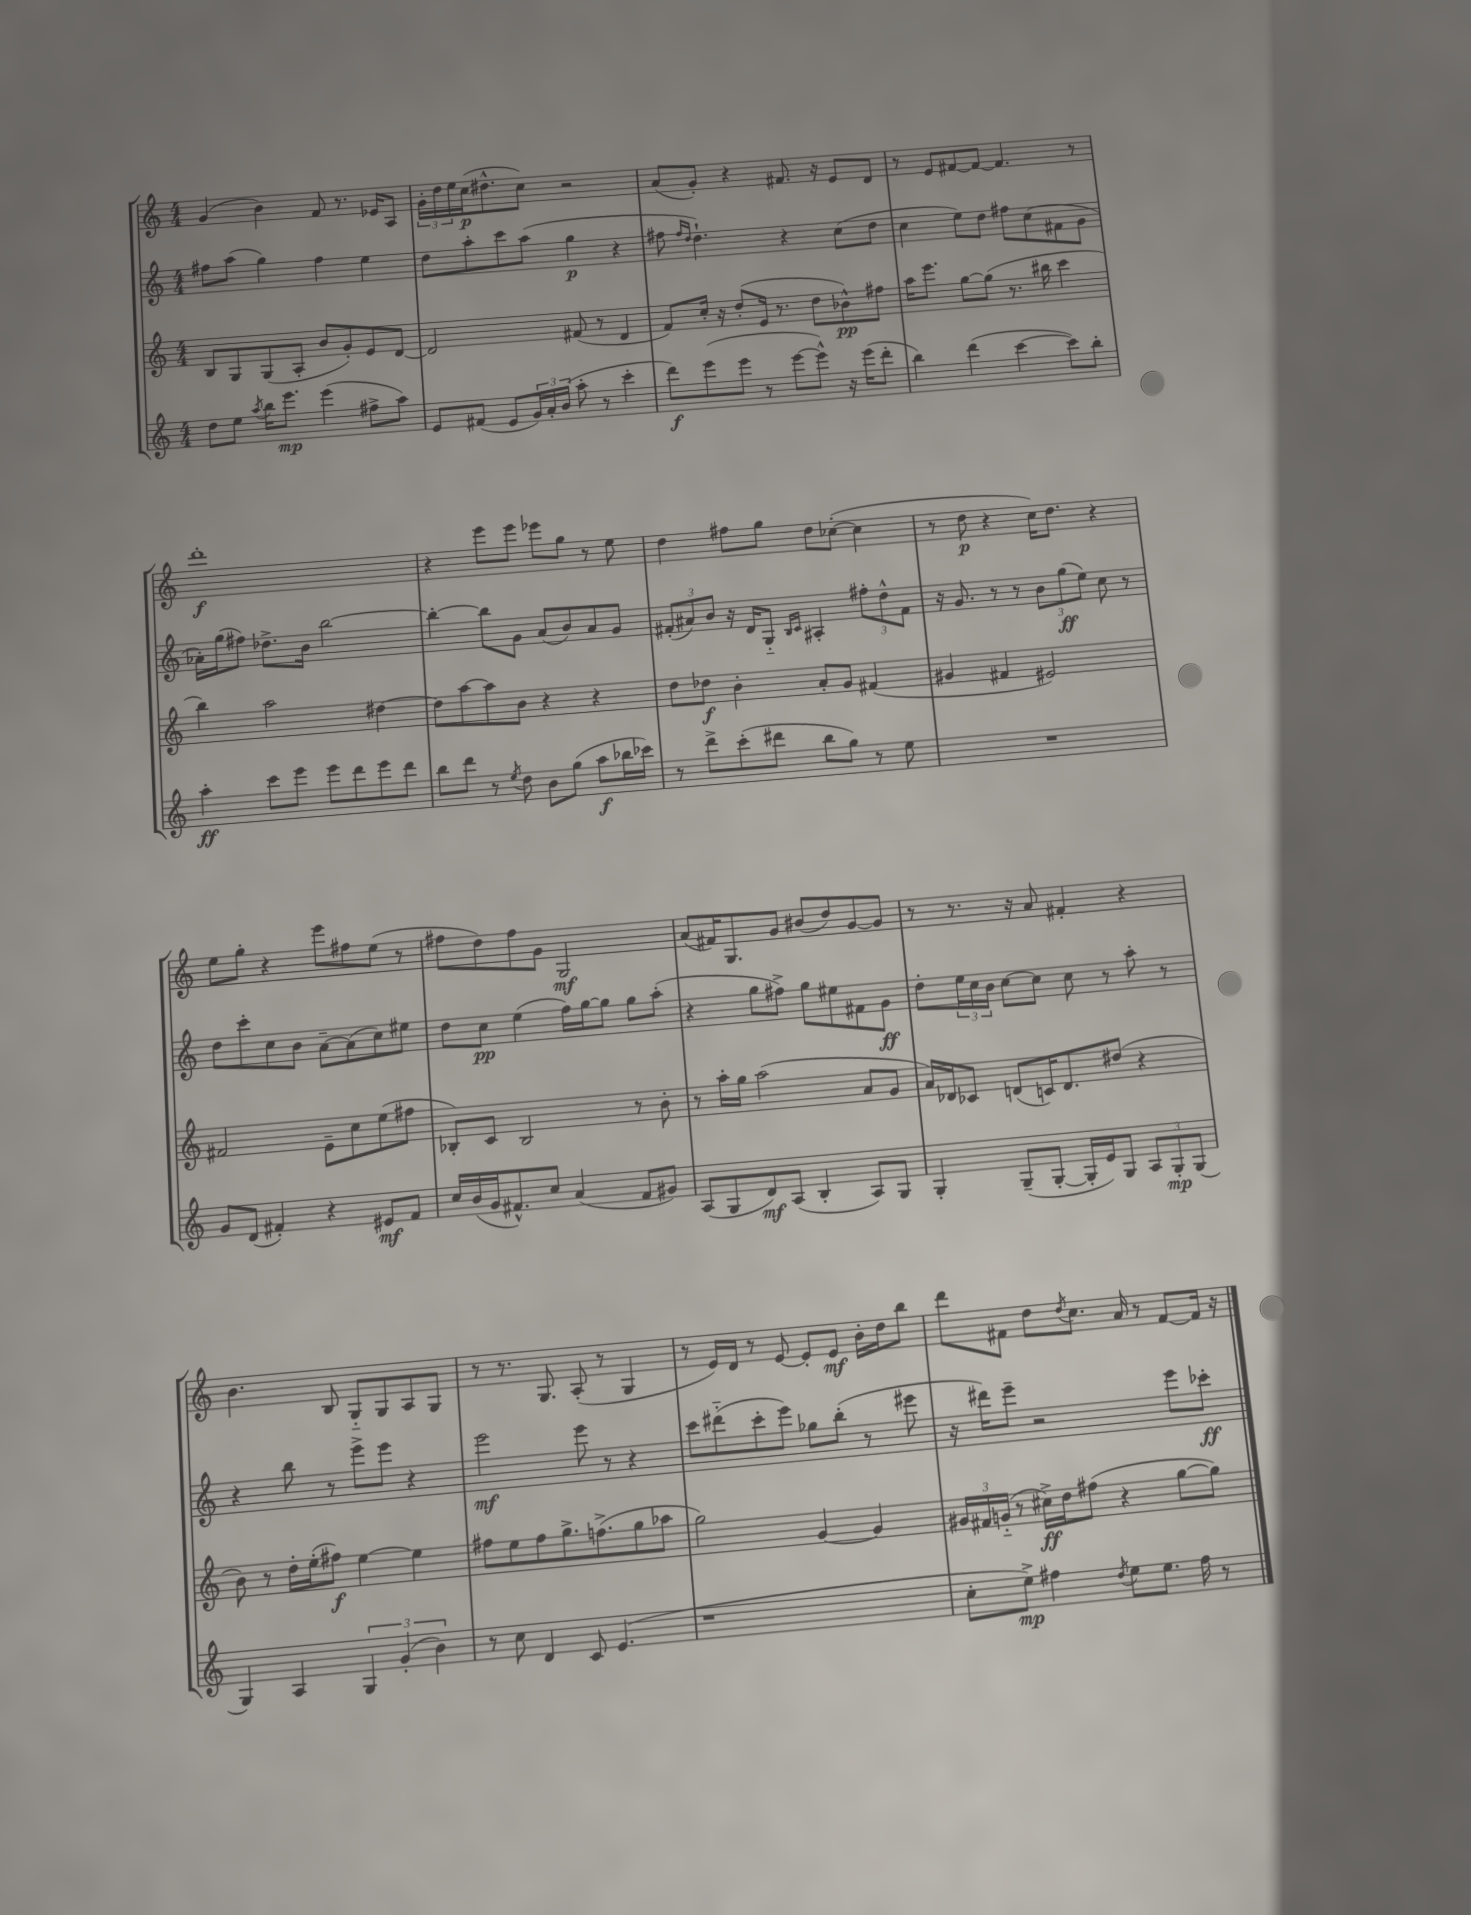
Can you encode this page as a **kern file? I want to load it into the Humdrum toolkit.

**kern	**kern	**kern	**kern
*staff4	*staff3	*staff2	*staff1
*clefG2	*clefG2	*clefG2	*clefG2
*k[]	*k[]	*k[]	*k[]
*M4/4	*M4/4	*M4/4	*M4/4
8dd	8B	8ff#	(4g
8ee	8G	(8aa	.
8qaa	.	.	.
16bb	(8G	4gg)	4b)
8.eee	.	.	.
.	8A'	.	.
(4eee	8b	4ff#	8f
.	8g')	.	8.r
8ff#^	8e	4ee	.
.	.	.	16e-
8aa)	[8d	.	8A
=	=	=	=
8e	2d]	8dd	24g'
.	.	.	24dd
.	.	.	24ee
(8f#	.	8aa'	(16cc
.	.	.	8.dd#^^
8e	.	8ccc	.
24g)	.	(8aa	8cc)
24a'	.	.	.
(24b	.	.	.
8aa'	(8f#	4gg	2r
8r	8r	.	.
4ccc'	4d	4r	.
=	=	=	=
8ddd)	8f)	8ff#	(8a
.	.	16qqff#	.
.	.	16qqdd	.
(8eee	16cc'	4.dd`)	8g')
.	16r	.	.
8eee	(8dd'	.	4r
8r	16e	.	.
.	8.r	.	.
[8eee	.	4r	8.f#
8eee^^])	8dd	.	.
.	.	.	16r
16r	8b-^^)	(8cc	8e
(16eee	.	.	.
8ddd'	8ff#	8dd	8d
=	=	=	=
4bb)	16aa	4cc	8r
.	8.eee	.	.
.	.	.	8e
(4ddd	[8gg	8ee)	[8f#
.	(8gg]	8dd	8f#_
[4ccc	8.r	8ff#	4.f#]
.	.	(8cc	.
.	16bb#	.	.
8ccc])	4ccc	8f#	.
8bb'	.	8g	8r
=	=	=	=
4aa'	4bb)	16a-')	1ddd'
.	.	(16gg	.
.	.	8ff#)	.
8ccc	2aa	8.dd-^	.
8eee	.	.	.
.	.	16b	.
8eee	.	[2bb	.
8ddd	.	.	.
8eee	[4dd#	.	.
8ddd	.	.	.
=	=	=	=
8bb	8dd#]	4bb'_	4r
8ddd	[8aa	.	.
8r	8aa]	8bb]	8eee
8qee	.	.	.
8dd	8b	8g	8eee
8b	4r	(8a	8eee-
(8gg	.	8b)	8gg
8aa	4r	8a	8r
16bb-	.	8g	8ee
16ccc-)	.	.	.
=	=	=	=
8r	8dd	(12f#'	4dd
.	.	12a#)	.
8ddd^	8dd-	.	.
.	.	12b	.
(8ccc'	4b'	16r	8ff#
.	.	16d	.
8ddd#	.	8G'~	8gg
.	.	16qqB	.
.	.	16qqc	.
8bb	8a'	4A#'	8dd
8gg)	8g	.	([8cc-'
8r	(4f#	12ff#'	4cc-]
.	.	12dd^^	.
8ee	.	.	.
.	.	12f#	.
=	=	=	=
1r	4g#	16r	8r
.	.	8.g	.
.	.	.	8dd
.	4f#	8r	4r
.	.	8r	.
.	2e#)	12b	16cc)
.	.	.	8.dd
.	.	(12gg	.
.	.	12ee)	.
.	.	8cc	4r
.	.	8r	.
=	=	=	=
8g	2f#	8dd	8ee
(8d	.	8ccc'	8gg'
4f#')	.	8cc	4r
.	.	8b	.
4r	8e~	[8a~	8eee
.	8cc	(8a]	8ff#
8e#	(8ee	8cc)	(8ee
8f#	8ff#	8ee#	8r
=	=	=	=
16cc	8B-')	8dd	8ff#
(16b	.	.	.
16g	8c	8cc	8dd)
8.f#^^)	.	.	.
.	2B-	(4ee	8ff#
8cc	.	.	8g
(4a	.	16ff)	2G
.	.	[16gg	.
.	.	8gg]	.
8f#	8r	8gg	.
8g#)	8b'	(8aa'	.
=	=	=	=
(8A	8r	4r	(8a
8G	16aa'	.	16f#)
.	16gg	.	8.G
8d)	(2aa	8gg	.
(8A	.	8ff#^)	8g
4B'	.	8gg	(8b#
.	.	8ee#	8dd)
8A)	8a	8f#	[8g
8G	8g	8g	8g]
=	=	=	=
4G'	16a)	8dd'	8r
.	16d-	.	.
.	8c-	24ee	8.r
.	.	24cc	.
.	.	24b	.
(8G~	(8d	[8cc	.
.	.	.	16r
[8G'	16c)	8cc]	8a
.	8.d	.	.
16G']	.	8cc	4f#'
16e)	.	.	.
8G	(8dd#	8r	.
12A	4r	8aa'	4r
12G'	.	.	.
.	.	8r	.
(12G	.	.	.
=	=	=	=
4G)	8b)	4r	4.b
.	8r	.	.
4A	16dd'	8bb	.
.	(16ee'	.	.
.	8ff#)	8r	8B
6G	[4ee	8eee^	8G'~
.	.	8eee	8G
(6g'	.	.	.
.	4ee]	4r	8A
6b)	.	.	.
.	.	.	8G
=	=	=	=
8r	8ff#	2eee	8r
8cc	8ee	.	8.r
4d	8ff#	.	.
.	.	.	8.G
.	8.gg^	.	.
8c	.	8eee	(8A'
.	(8.ff^	.	.
(4.e	.	8r	8r
.	8gg	4r	4G
.	8aa-	.	.
=	=	=	=
1r	2gg)	8ccc	8r
.	.	(8ddd#'~	16e)
.	.	.	16d
.	.	8ccc'	8r
.	.	8eee)	[8e
.	[4g	8gg-	8e']
.	.	(8bb'	8e
.	4g]	8r	16b'
.	.	.	16dd
.	.	8eee#	8bb
=	=	=	=
8cc'	24g#	16r	8ddd
.	24f#	.	.
.	.	16ddd#)	.
.	(24g'~	.	.
8ee^)	8r	8eee~	8f#
4ff#	16cc#^)	2r	8dd
.	16dd	.	.
.	.	.	8qdd
.	(8ff#	.	8.cc
8qdd	.	.	.
8ee	4r	.	.
.	.	.	16a
8.ee	.	.	8r
.	[8gg	8eee	[8f#
16ff#	.	.	.
8r	8gg])	8ccc-'	16f#]
.	.	.	16r
==	==	==	==
*-	*-	*-	*-
